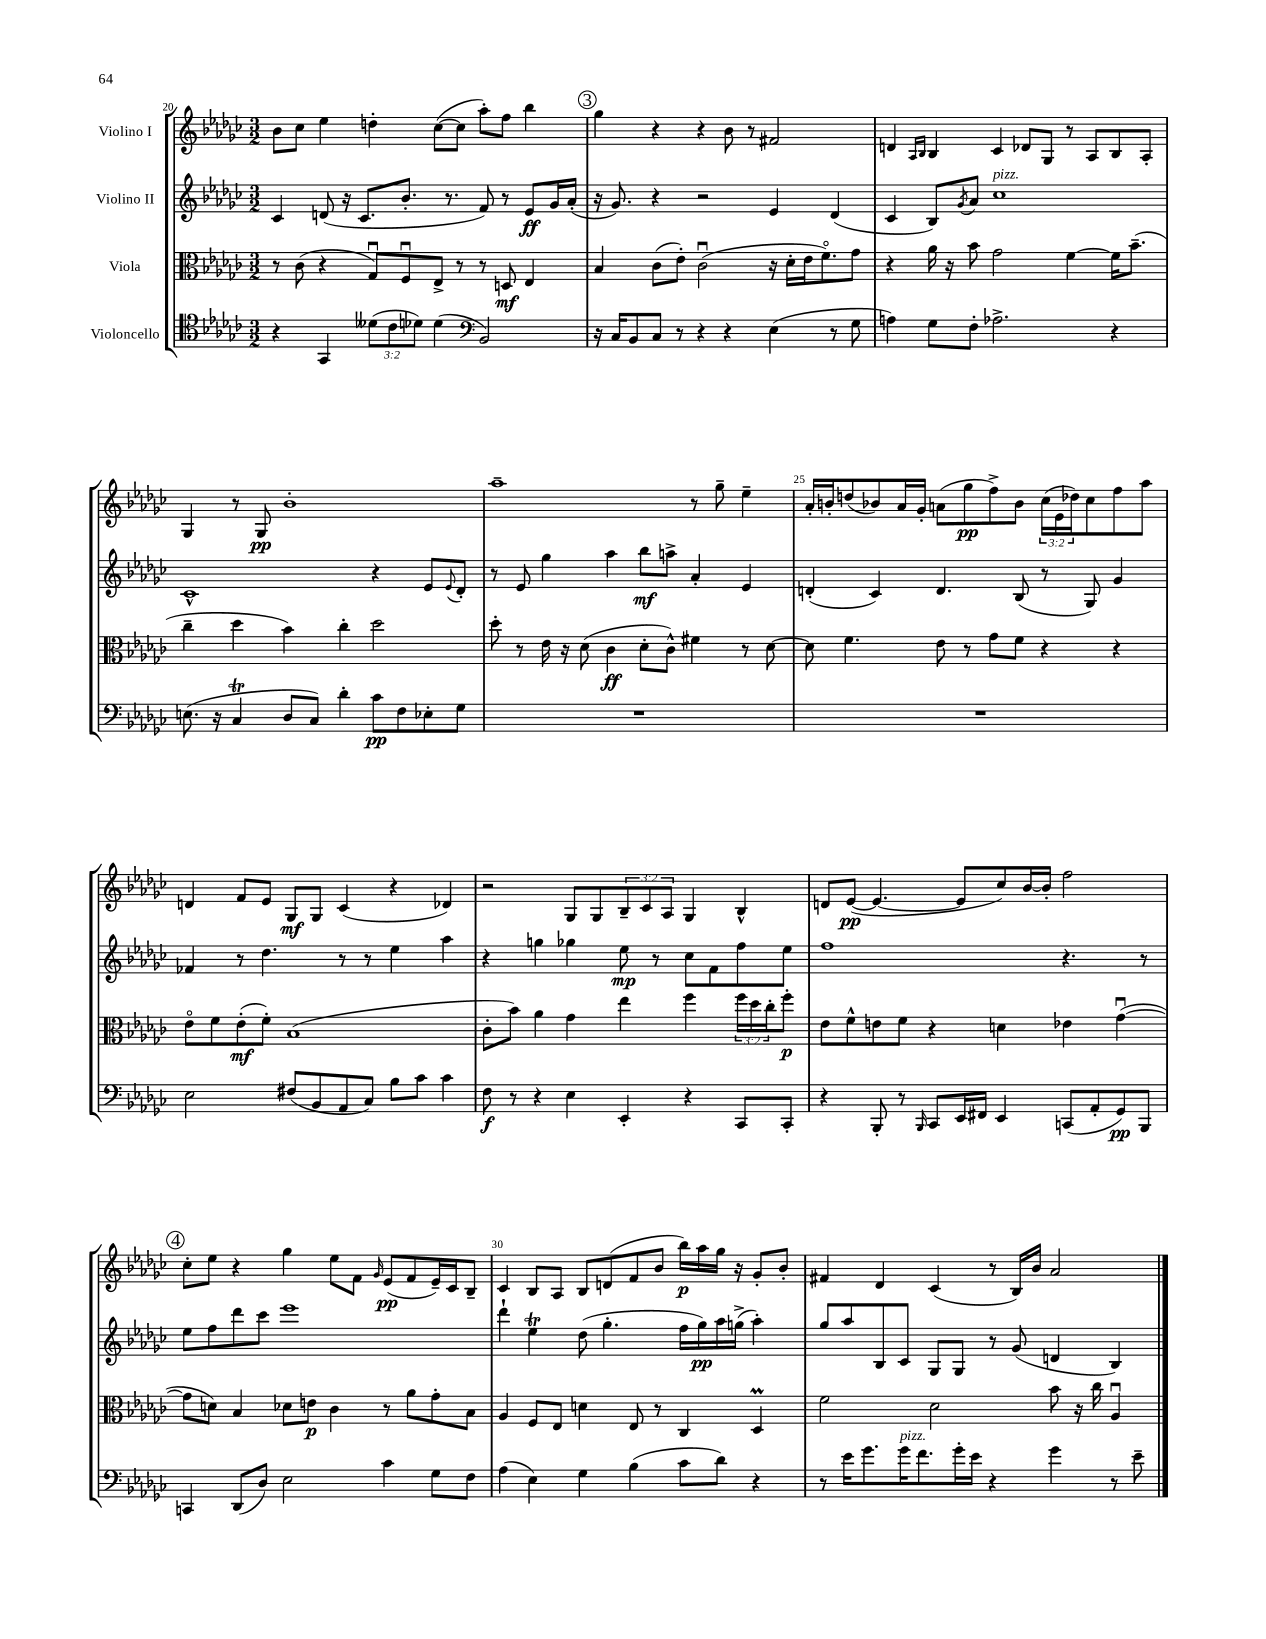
<<
\new StaffGroup <<
\new Staff = "s0" \with { instrumentName = "Violino I" } {
    \clef treble \key ges \major \numericTimeSignature \time 3/2 \override Staff.TupletNumber.text = #tuplet-number::calc-fraction-text
    bes'8 ces''8 ees''4 d''4-. ces''8~( ces''8 aes''8-.) f''8 bes''4 |
    \mark \markup { \circle "3" } ges''4 r4 r4 bes'8 r8 fis'2 |
    d'4 \grace { aes16 bes16 } bes4 ces'4 des'8 ges8 r8 aes8 bes8 aes8-. |
    ges4 r8 ges8\pp bes'1-. |
    aes''1-- r8 ges''8-- ees''4-- |
    aes'16-. b'16-. d''8( bes'8) aes'16 ges'16-. a'8( ges''8\pp f''8->) bes'8 \tuplet 3/2 { ces''16( ees'16 des''16) } ces''8 f''8 aes''8 |
    d'4 f'8 ees'8 ges8\mf ges8 ces'4( r4 des'4) |
    r2 ges8 ges8 \tuplet 3/2 { bes8-- ces'8 aes8 } ges4 bes4-^ |
    d'8 ees'8~\pp( ees'4.~ ees'8 ces''8) bes'16~ bes'16-. f''2 |
    \mark \markup { \circle "4" } ces''8-. ees''8 r4 ges''4 ees''8 f'8 \grace { ges'16 } ees'8\pp( f'8 ees'16--) ces'16 bes8-- |
    ces'4 bes8 aes8 bes8 d'8( f'8 bes'8 bes''16\p) aes''16 ges''16 r16 ges'8-. bes'8-. |
    fis'4 des'4 ces'4( r8 bes16) bes'16 aes'2 \bar "|." |
}
\new Staff = "s1" \with { instrumentName = "Violino II" } {
    \clef treble \key ges \major \numericTimeSignature \time 3/2
    ces'4 d'8( r16 ces'8. bes'8.-. r8. f'8) r8 ees'8\ff ges'16 aes'16-.( |
    \mark \markup { \circle "3" } r16 ges'8.) r4 r2 ees'4 des'4( |
    ces'4 bes8) \acciaccatura { ges'8 } aes'8 ces''1^\markup { \italic "pizz." } |
    ces'1-^ r4 ees'8 \appoggiatura { ees'8 } des'8-. |
    r8 ees'8 ges''4 aes''4 bes''8\mf a''8-> aes'4-. ees'4 |
    d'4-.( ces'4) d'4. bes8( r8 ges8) ges'4 |
    fes'4 r8 des''4. r8 r8 ees''4 aes''4 |
    r4 g''4 ges''4 ees''8\mp r8 ces''8 f'8 f''8 ees''8 |
    f''1 r4. r8 |
    \mark \markup { \circle "4" } ees''8 f''8 des'''8 ces'''8 ees'''1 |
    des'''4-! ees''4\trill des''8( ges''4.-. f''16 ges''16\pp) aes''16 g''16->( aes''4-.) |
    ges''8 aes''8 bes8 ces'8 ges8 ges8 r8 ges'8( d'4 bes4) \bar "|." |
}
\new Staff = "s2" \with { instrumentName = "Viola" } {
    \clef alto \key ges \major \numericTimeSignature \time 3/2 \override Staff.TupletNumber.text = #tuplet-number::calc-fraction-text
    r8 ces'8( r4 ges8\downbow) f8\downbow ees8-> r8 r8 d8\mf ees4 |
    \mark \markup { \circle "3" } bes4 ces'8( ees'8-.) ces'2\downbow( r16 des'16-. ees'16 f'8.\flageolet) ges'8 |
    r4 aes'16 r16 bes'8 ges'2 f'4~ f'16 bes'8.--( |
    ces''4-- des''4 bes'4) ces''4-. des''2 |
    des''8-. r8 ees'16 r16 des'8( ces'4\ff des'8-. ces'8-^) fis'4 r8 des'8~ |
    des'8 f'4. ees'8 r8 ges'8 f'8 r4 r4 |
    ees'8\flageolet f'8 ees'8-.\mf( f'8-.) bes1( |
    ces'8-. bes'8) aes'4 ges'4 ees''4 f''4 \tuplet 3/2 { f''16 des''16 ces''16-. } f''8-.\p |
    ees'8 f'8-^ e'8 f'8 r4 d'4 ees'4 ges'4~\downbow( |
    \mark \markup { \circle "4" } ges'8 d'8) bes4 des'8 e'8\p ces'4 r8 aes'8 ges'8-. bes8 |
    aes4 f8 ees8 d'4 ees8 r8 ces4 des4\prall |
    f'2 des'2 bes'8 r16 ces''16 aes4\downbow \bar "|." |
}
\new Staff = "s3" \with { instrumentName = "Violoncello" } {
    \clef tenor \key ges \major \numericTimeSignature \time 3/2 \override Staff.TupletNumber.text = #tuplet-number::calc-fraction-text
    r4 ges,4 \tuplet 3/2 { deses'8( ces'8 des'8) } des'4( \clef bass bes,2) |
    \mark \markup { \circle "3" } r16 ces16 bes,8 ces8 r8 r4 r4 ees4( r8 ges8 |
    a4) ges8 f8-. aes2.-> r4 |
    e8.( r16 ces4\trill des8 ces8) des'4-. ces'8\pp f8 ees8-. ges8 |
    R1. |
    R1. |
    ees2 fis8( bes,8 aes,8 ces8) bes8 ces'8 ces'4 |
    f8\f r8 r4 ees4 ees,4-. r4 ces,8 ces,8-. |
    r4 bes,,8-. r8 \grace { bes,,16 } ces,8 ees,16 fis,16 ees,4 c,8( aes,8-. ges,8\pp) bes,,8 |
    \mark \markup { \circle "4" } c,4 des,8( des8) ees2 ces'4 ges8 f8 |
    aes4( ees4) ges4 bes4( ces'8 des'8) r4 |
    r8 ees'16 ges'8. ges'16^\markup { \italic "pizz." } f'8. ges'16-. ees'16 r4 ges'4 r8 ees'8-- \bar "|." |
}
>>
>>
\layout { \context { \Score currentBarNumber = #20 \override BarNumber.break-visibility = ##(#f #t #t) barNumberVisibility = #(every-nth-bar-number-visible 5) } }
